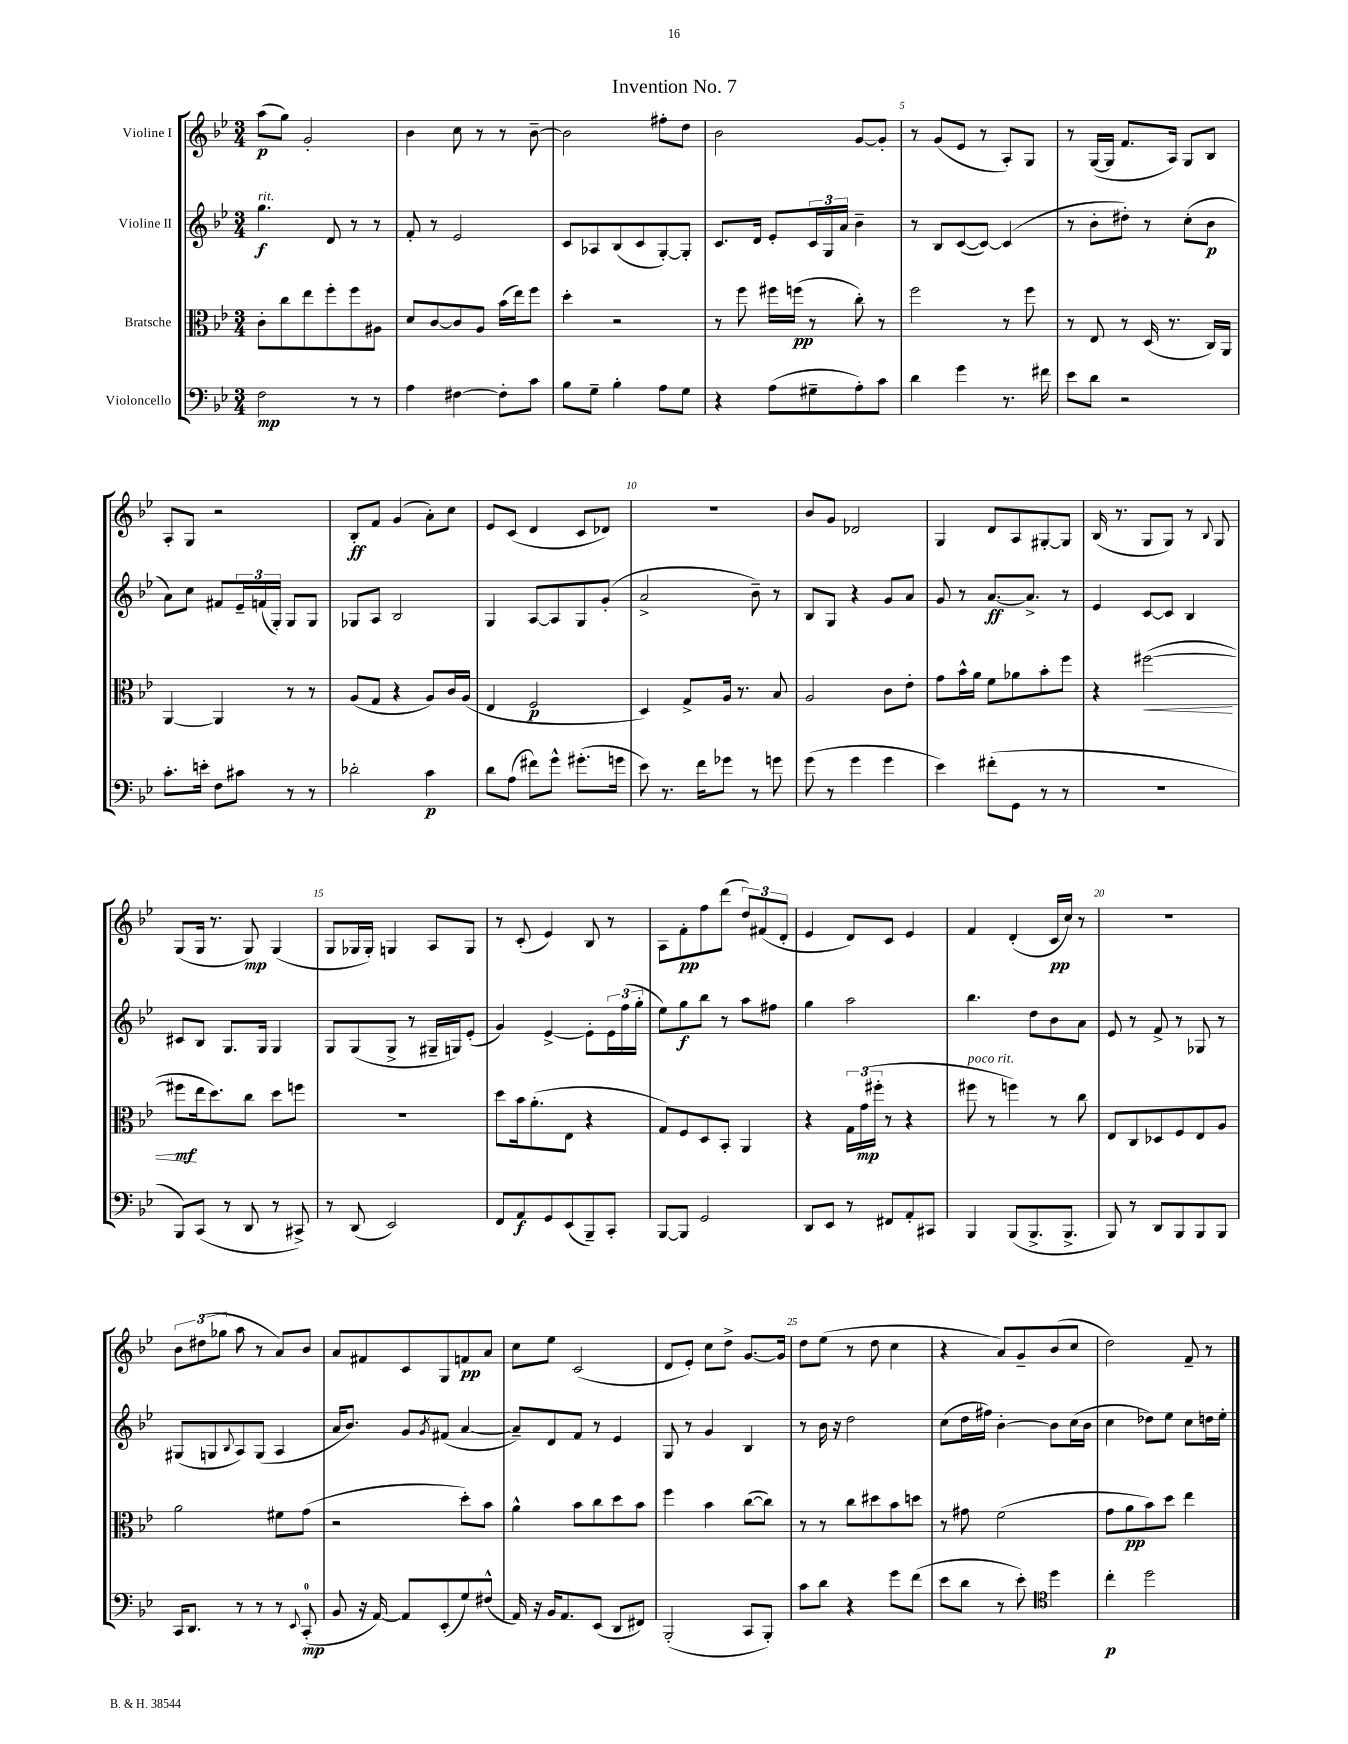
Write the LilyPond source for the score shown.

\header { title = "Invention No. 7" }
<<
\new StaffGroup <<
\new Staff = "s0" \with { instrumentName = "Violine I" } {
    \clef treble \key bes \major \numericTimeSignature \time 3/4
    a''8\p( g''8) g'2-. |
    bes'4 c''8 r8 r8 bes'8~-- |
    bes'2 fis''8-. d''8 |
    bes'2 g'8~ g'8-. |
    r8 g'8( ees'8 r8 a8-.) g8 |
    r8 g16~( g16 f'8. a16) g8 bes8 |
    a8-. g8 r2 |
    bes8-.\ff f'8 g'4( a'8-.) c''8 |
    ees'8 c'8( d'4 c'8 des'8) |
    R2. |
    bes'8 g'8 des'2 |
    g4 d'8 a8 gis8~-. gis8 |
    bes16( r8. g8 g8) r8 \appoggiatura { bes8 } g8 |
    g8( g16 r8. g8\mp) g4( |
    g8 ges16 ges16-.) g4 a8 g8 |
    r8 c'8-.( ees'4) bes8 r8 |
    a8 f'8-.\pp f''8 d'''8( \tuplet 3/2 { d''8) fis'8( d'8-. } |
    ees'4 d'8) c'8 ees'4 |
    f'4 d'4-.( c'16\pp c''16) r8 |
    R2. |
    \tuplet 3/2 { bes'8 dis''8( ges''8 } a''8 r8 a'8) bes'8 |
    a'8 fis'8 c'8 g8 f'8\pp a'8 |
    c''8 ees''8 c'2( |
    d'8 ees'8-.) c''8 d''8-> g'8.~ g'16 |
    d''8 ees''8( r8 d''8 c''4 |
    r4 a'8) g'8-- bes'8( c''8 |
    d''2) f'8-- r8 \bar "|." |
}
\new Staff = "s1" \with { instrumentName = "Violine II" } {
    \clef treble \key bes \major \numericTimeSignature \time 3/4
    g''4.\f^\markup { \italic "rit." } d'8 r8 r8 |
    f'8-. r8 ees'2 |
    c'8 aes8 bes8( c'8 g8~-.) g8-. |
    c'8. d'16 ees'8-. \tuplet 3/2 { c'16 g16 a'16 } bes'4-- |
    r8 bes8 c'8~( c'8~) c'4( |
    r8 bes'8-. dis''8-.) r8 c''8-.( bes'8\p |
    a'8) c''8 fis'8 \tuplet 3/2 { ees'16-- f'16( g16-.) } g8 g8 |
    ges8 a8 bes2 |
    g4 a8~ a8 g8 g'8-.( |
    a'2-> bes'8--) r8 |
    bes8 g8 r4 g'8 a'8 |
    g'8 r8 a'8.~\ff a'8.-> r8 |
    ees'4 c'8~ c'8 bes4 |
    cis'8 bes8 g8. g16 g4 |
    g8 g8( g8-> r8 gis16-- g16) ees'8-.( |
    g'4) ees'4~-> ees'8-. \tuplet 3/2 { ees'16 f''16( g''16-. } |
    ees''8) g''8\f bes''8 r8 a''8 fis''8 |
    g''4 a''2 |
    bes''4. d''8 bes'8 a'8 |
    ees'8 r8 f'8-> r8 ges8 r8 |
    gis8( g8 \appoggiatura { bes8 } a8) g8( a4 |
    a'16 bes'8.) g'8 \acciaccatura { g'8 } fis'8( a'4~ |
    a'8--) d'8 f'8 r8 ees'4 |
    g8 r8 g'4 bes4 |
    r8 bes'16 r16 d''2 |
    c''8( d''16 fis''16) bes'4~-. bes'8 c''16( bes'16 |
    c''4 des''8) ees''8 c''8 d''16 ees''16-. \bar "|." |
}
\new Staff = "s2" \with { instrumentName = "Bratsche" } {
    \clef alto \key bes \major \numericTimeSignature \time 3/4
    c'8-. c''8 ees''8 f''8-. f''8 ais8 |
    d'8 c'8~ c'8 a8 bes'16( ees''16) f''8 |
    d''4-. r2 |
    r8 f''8 fis''16 f''16\pp( r8 c''8-.) r8 |
    f''2 r8 f''8 |
    r8 ees8 r8 d16( r8. c16) a,16 |
    a,4~ a,4 r8 r8 |
    a8( g8 r4 a8) c'16 a16( |
    ees4 f2\p |
    d4) g8-> a16 r8. bes8 |
    a2 c'8 ees'8-. |
    g'8 bes'16-^ a'16 f'8 aes'8 bes'8-. f''8 |
    r4 fis''2~\<( |
    fis''8\mf\! ees''16 d''8.) c''8 d''8 f''8 |
    R2. |
    d''8 bes'16 a'8.-.( ees8 r4 |
    g8) f8 d8 bes,8-. a,4 |
    r4 \tuplet 3/2 { g16 g'16\mp( fis''16-. } r8 r4 |
    fis''8^\markup { \italic "poco rit." } r8 f''4) r8 c''8 |
    ees8 c8 des8 f8 ees8 a8 |
    a'2 fis'8 g'8( |
    r2 d''8-.) bes'8 |
    a'4-^ bes'8 c''8 d''8 bes'8 |
    f''4 bes'4 c''8~( c''8) |
    r8 r8 c''8 dis''8 bes'8 d''8 |
    r8 gis'8 f'2( |
    g'8 a'8\pp bes'8) d''8 ees''4 \bar "|." |
}
\new Staff = "s3" \with { instrumentName = "Violoncello" } {
    \clef bass \key bes \major \numericTimeSignature \time 3/4
    f2\mp r8 r8 |
    a4 fis4~ fis8-. c'8 |
    bes8 g8-- bes4-. a8 g8 |
    r4 a8( gis8-- a8-.) c'8 |
    d'4 g'4 r8. fis'16 |
    ees'8 d'8 r2 |
    c'8.-. e'16-. f8 cis'8 r8 r8 |
    des'2-. c'4\p |
    d'8 a8( fis'8) g'8-^ gis'8.-.( g'16 |
    ees'8) r8. f'16 ges'8 r8 g'8 |
    g'8( r8 g'4 g'4 |
    ees'4) fis'8-.( g,8 r8 r8 |
    R2. |
    bes,,8) c,8( r8 d,8 r8 cis,8->) |
    r8 d,8( ees,2) |
    f,8 a,8\f g,8 ees,8( bes,,8--) c,8-. |
    bes,,8~ bes,,8 g,2 |
    d,8 ees,8 r8 fis,8 a,8-. cis,8 |
    bes,,4 bes,,8( bes,,8.-> bes,,8.-> |
    bes,,8) r8 d,8 bes,,8 bes,,8 bes,,8 |
    c,16 d,8. r8 r8 r8 \appoggiatura { ees,8 } c,8-0-.\mp( |
    bes,8 r16 a,16~) a,8 ees,8-.( g8) fis8-^( |
    a,16) r16 bes,16 a,8. ees,8( d,8 fis,8) |
    bes,,2-.( c,8 bes,,8-.) |
    c'8 d'8 r4 g'8 f'8( |
    ees'8 d'8 r8 ees'8-.) \clef tenor d''4 |
    c''4-.\p d''2 \bar "|." |
}
>>
>>
\layout { \context { \Score \override BarNumber.break-visibility = ##(#f #t #t) barNumberVisibility = #(every-nth-bar-number-visible 5) } }
